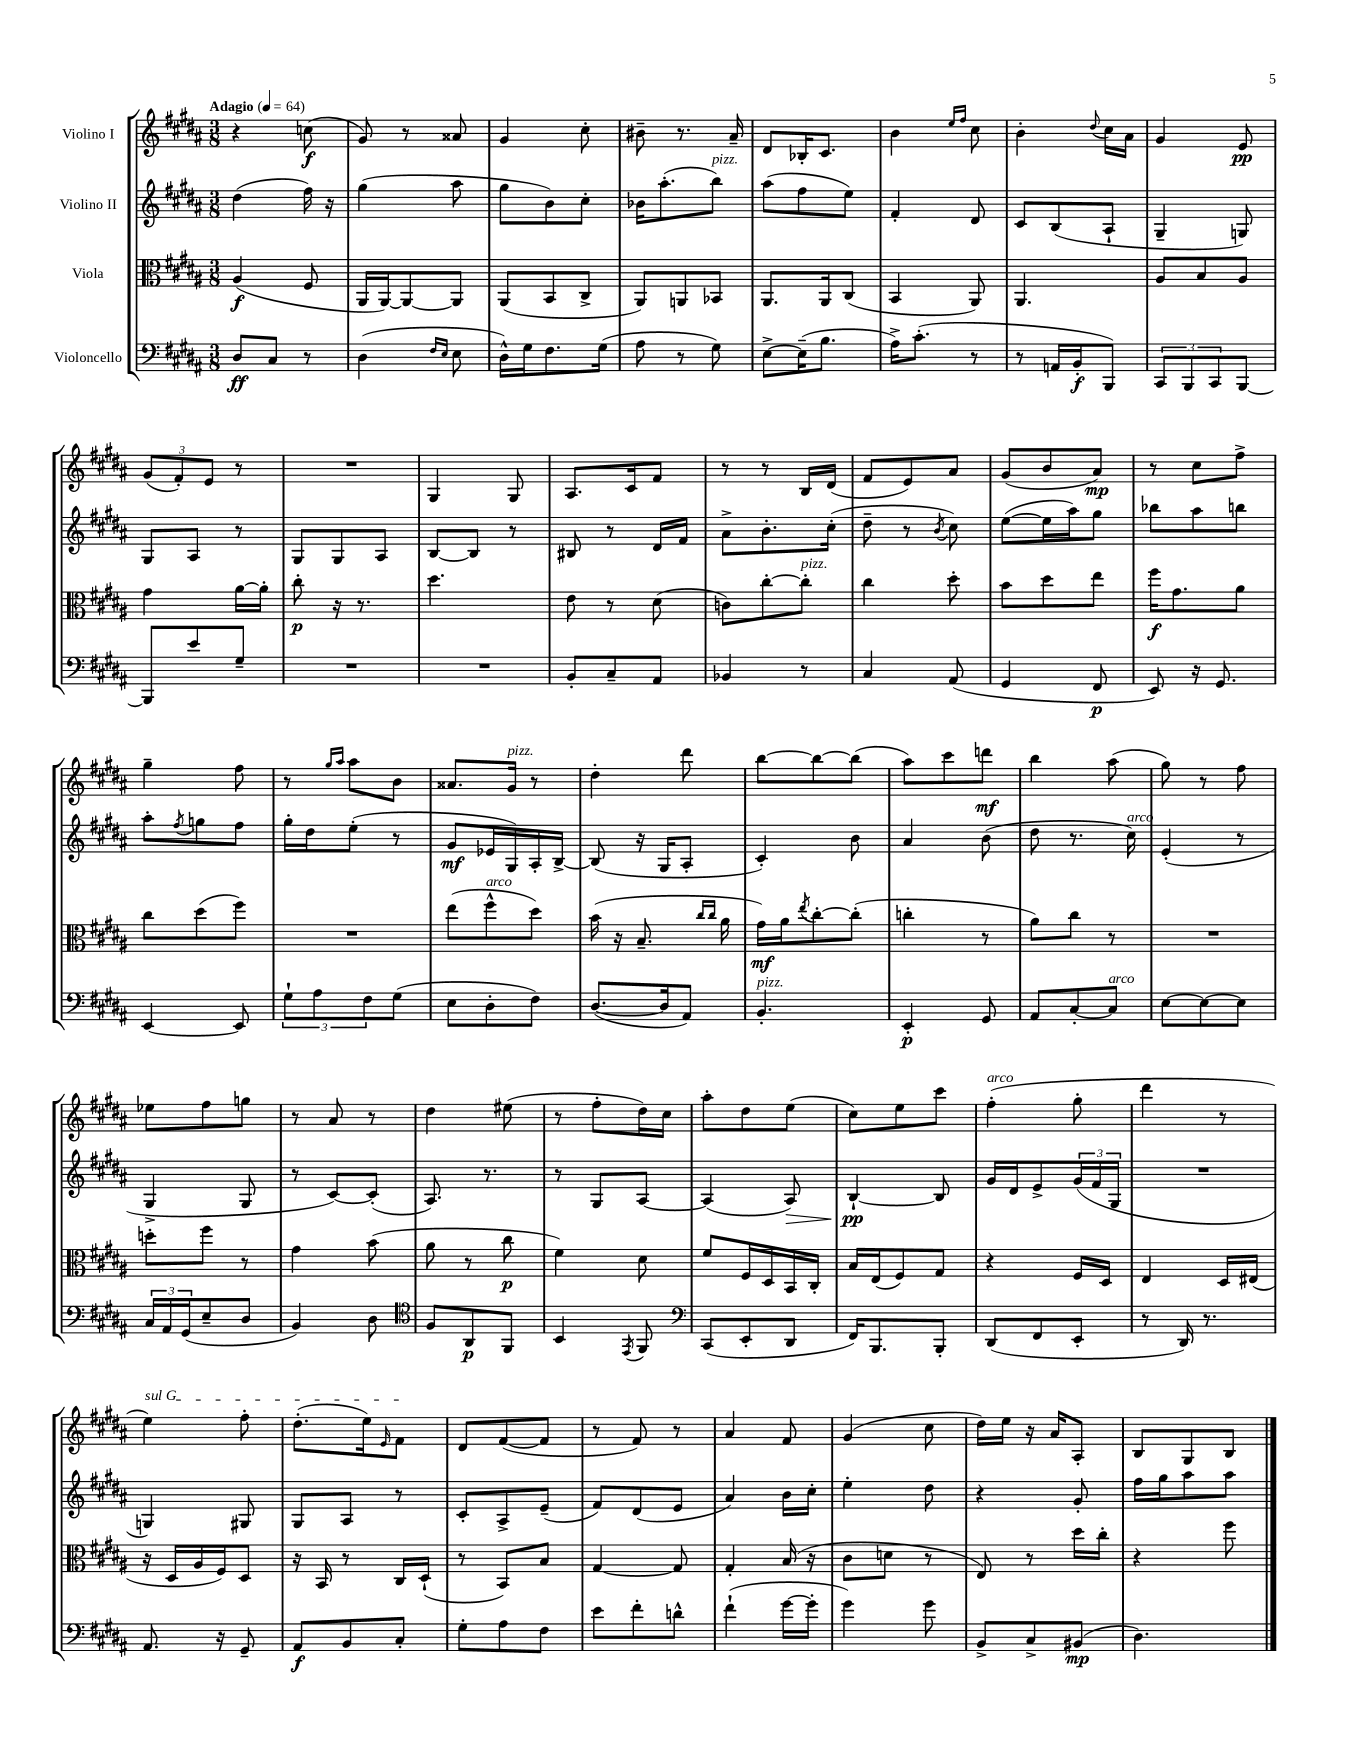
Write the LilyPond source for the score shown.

<<
\new StaffGroup <<
\new Staff = "s0" \with { instrumentName = "Violino I" } {
    \clef treble \key b \major \numericTimeSignature \time 3/8 \tempo "Adagio" 4 = 64
    r4 c''8\f( |
    gis'8) r8 aisis'8 |
    gis'4 cis''8-. |
    bis'8-- r8. ais'16-- |
    dis'8 bes16-. cis'8. |
    b'4 \grace { e''16 fis''16 } cis''8 |
    b'4-. \appoggiatura { dis''8 } cis''16 ais'16 |
    gis'4 e'8\pp |
    \tuplet 3/2 { gis'8( fis'8-.) e'8 } r8 |
    R4. |
    gis4 gis8 |
    ais8. cis'16 fis'8 |
    r8 r8 b16 dis'16( |
    fis'8 e'8) ais'8 |
    gis'8( b'8 ais'8\mp) |
    r8 cis''8 fis''8-> |
    gis''4-- fis''8 |
    r8 \grace { gis''16 ais''16 } ais''8 b'8 |
    aisis'8. gis'16^\markup { \italic "pizz." } r8 |
    dis''4-. dis'''8 |
    b''8~ b''8~ b''8( |
    ais''8) cis'''8 d'''8\mf |
    b''4 ais''8( |
    gis''8) r8 fis''8 |
    ees''8 fis''8 g''8 |
    r8 ais'8 r8 |
    dis''4 eis''8( |
    r8 fis''8-. dis''16) cis''16 |
    ais''8-. dis''8 e''8( |
    cis''8) e''8 cis'''8 |
    fis''4-.^\markup { \italic "arco" }( gis''8-. |
    dis'''4 r8 |
    \once \override TextSpanner.bound-details.left.text = \markup { \italic "sul G" } e''4\startTextSpan) fis''8-. |
    dis''8.-.( e''16) \grace { e'16 } fis'8\stopTextSpan |
    dis'8 fis'8~( fis'8 |
    r8 fis'8) r8 |
    ais'4 fis'8 |
    gis'4( cis''8 |
    dis''16) e''16 r16 ais'16 ais8-. |
    b8 gis8 b8 \bar "|." |
}
\new Staff = "s1" \with { instrumentName = "Violino II" } {
    \clef treble \key b \major \numericTimeSignature \time 3/8
    dis''4( fis''16) r16 |
    gis''4( ais''8 |
    gis''8 b'8) cis''8-. |
    bes'16 ais''8.-.( b''8^\markup { \italic "pizz." }) |
    ais''8( fis''8 e''8) |
    fis'4-. dis'8 |
    cis'8 b8( ais8-! |
    gis4-- g8) |
    gis8 ais8 r8 |
    gis8 gis8 ais8 |
    b8~ b8 r8 |
    bis8 r8 dis'16 fis'16 |
    ais'8-> b'8.-. cis''16-.( |
    dis''8-- r8 \acciaccatura { b'8 } cis''8) |
    e''8~( e''16 ais''16) gis''8 |
    bes''8 ais''8 b''8 |
    ais''8-. \acciaccatura { fis''8 } g''8 fis''8 |
    gis''16-. dis''16 e''8-.( r8 |
    gis'8\mf ees'16 gis16) ais16-. b16~-> |
    b8( r16 gis16 ais8-. |
    cis'4-.) b'8 |
    ais'4 b'8( |
    dis''8 r8. cis''16^\markup { \italic "arco" }) |
    e'4-.( r8 |
    gis4-> gis8 |
    r8 cis'8~) cis'8-.( |
    ais8.) r8. |
    r8 gis8 ais8~ |
    ais4( ais8\>) |
    b4~-!\pp\! b8 |
    gis'16 dis'16 e'8-> \tuplet 3/2 { gis'16( fis'16 gis16 } |
    R4. |
    g4) gis8 |
    gis8 ais8 r8 |
    cis'8-. ais8-> e'8--( |
    fis'8) dis'8( e'8 |
    ais'4) b'16 cis''16-. |
    e''4-. dis''8 |
    r4 gis'8-. |
    fis''16 gis''16 ais''8 ais''8 \bar "|." |
}
\new Staff = "s2" \with { instrumentName = "Viola" } {
    \clef alto \key b \major \numericTimeSignature \time 3/8
    ais4\f( fis8 |
    ais,16 ais,16~) ais,8~ ais,8 |
    ais,8( b,8 cis8-> |
    ais,8) a,8 bes,8 |
    ais,8. ais,16 cis8( |
    b,4 ais,8) |
    ais,4. |
    ais8 b8 ais8 |
    gis'4 ais'16~ ais'16-. |
    cis''8-.\p r16 r8. |
    dis''4. |
    e'8 r8 dis'8( |
    c'8) cis''8~-. cis''8-.^\markup { \italic "pizz." } |
    cis''4 dis''8-. |
    b'8 dis''8 e''8 |
    fis''16\f gis'8. ais'8 |
    cis''8 dis''8( fis''8) |
    R4. |
    e''8( fis''8-^^\markup { \italic "arco" } dis''8) |
    b'16( r16 b8.-- \grace { cis''16 cis''16 } ais'16 |
    gis'16\mf) ais'16 \acciaccatura { e''8 } cis''8~-. cis''8-.( |
    c''4-. r8 |
    ais'8) cis''8 r8 |
    R4. |
    d''8-. fis''8 r8 |
    gis'4 b'8( |
    ais'8 r8 cis''8\p |
    fis'4) dis'8 |
    fis'8 fis16 dis16 b,16 cis16-. |
    b16 e16( fis8) gis8 |
    r4 fis16 dis16 |
    e4 dis16 eis16( |
    r16 dis16 ais16 fis16) dis8 |
    r16 b,16 r8 cis16 dis16-!( |
    r8 b,8) b8 |
    gis4~ gis8 |
    gis4-. b16( r16 |
    cis'8 d'8 r8 |
    e8) r8 dis''16 cis''16-. |
    r4 fis''8 \bar "|." |
}
\new Staff = "s3" \with { instrumentName = "Violoncello" } {
    \clef bass \key b \major \numericTimeSignature \time 3/8
    dis8\ff cis8 r8 |
    dis4( \grace { fis16 e16 } e8 |
    dis16-^) gis16 fis8. gis16( |
    ais8 r8 gis8) |
    e8~-> e16--( b8. |
    ais16->) cis'8.-.( r8 |
    r8 a,16 b,16-.\f b,,8) |
    \tuplet 3/2 { cis,8 b,,8 cis,8 } b,,8~ |
    b,,8 e'8 gis8-- |
    R4. |
    R4. |
    b,8-. cis8-- ais,8 |
    bes,4 r8 |
    cis4 ais,8( |
    gis,4 fis,8\p |
    e,8) r16 gis,8. |
    e,4~ e,8 |
    \tuplet 3/2 { gis8-! ais8 fis8 } gis8( |
    e8 dis8-. fis8) |
    dis8.~( dis16 ais,8) |
    b,4.-.^\markup { \italic "pizz." } |
    e,4-.\p gis,8 |
    ais,8 cis8~-. cis8^\markup { \italic "arco" } |
    e8~ e8~ e8 |
    \tuplet 3/2 { cis16 ais,16 gis,16( } e8-- dis8 |
    b,4) dis8 |
    \clef tenor fis8 ais,8\p fis,8 |
    b,4 \acciaccatura { e,8 } fis,8 |
    \clef bass cis,8( e,8-. dis,8 |
    fis,16) b,,8. b,,8-. |
    dis,8( fis,8 e,8-. |
    r8 dis,16) r8. |
    ais,8. r16 gis,8-- |
    ais,8\f b,8 cis8-. |
    gis8-. ais8 fis8 |
    e'8 fis'8-. d'8-^ |
    fis'4-!( gis'16~ gis'16-. |
    gis'4) gis'8 |
    b,8-> cis8-> bis,8\mp( |
    dis4.) \bar "|." |
}
>>
>>
\layout { \context { \Score \remove "Bar_number_engraver" } }
